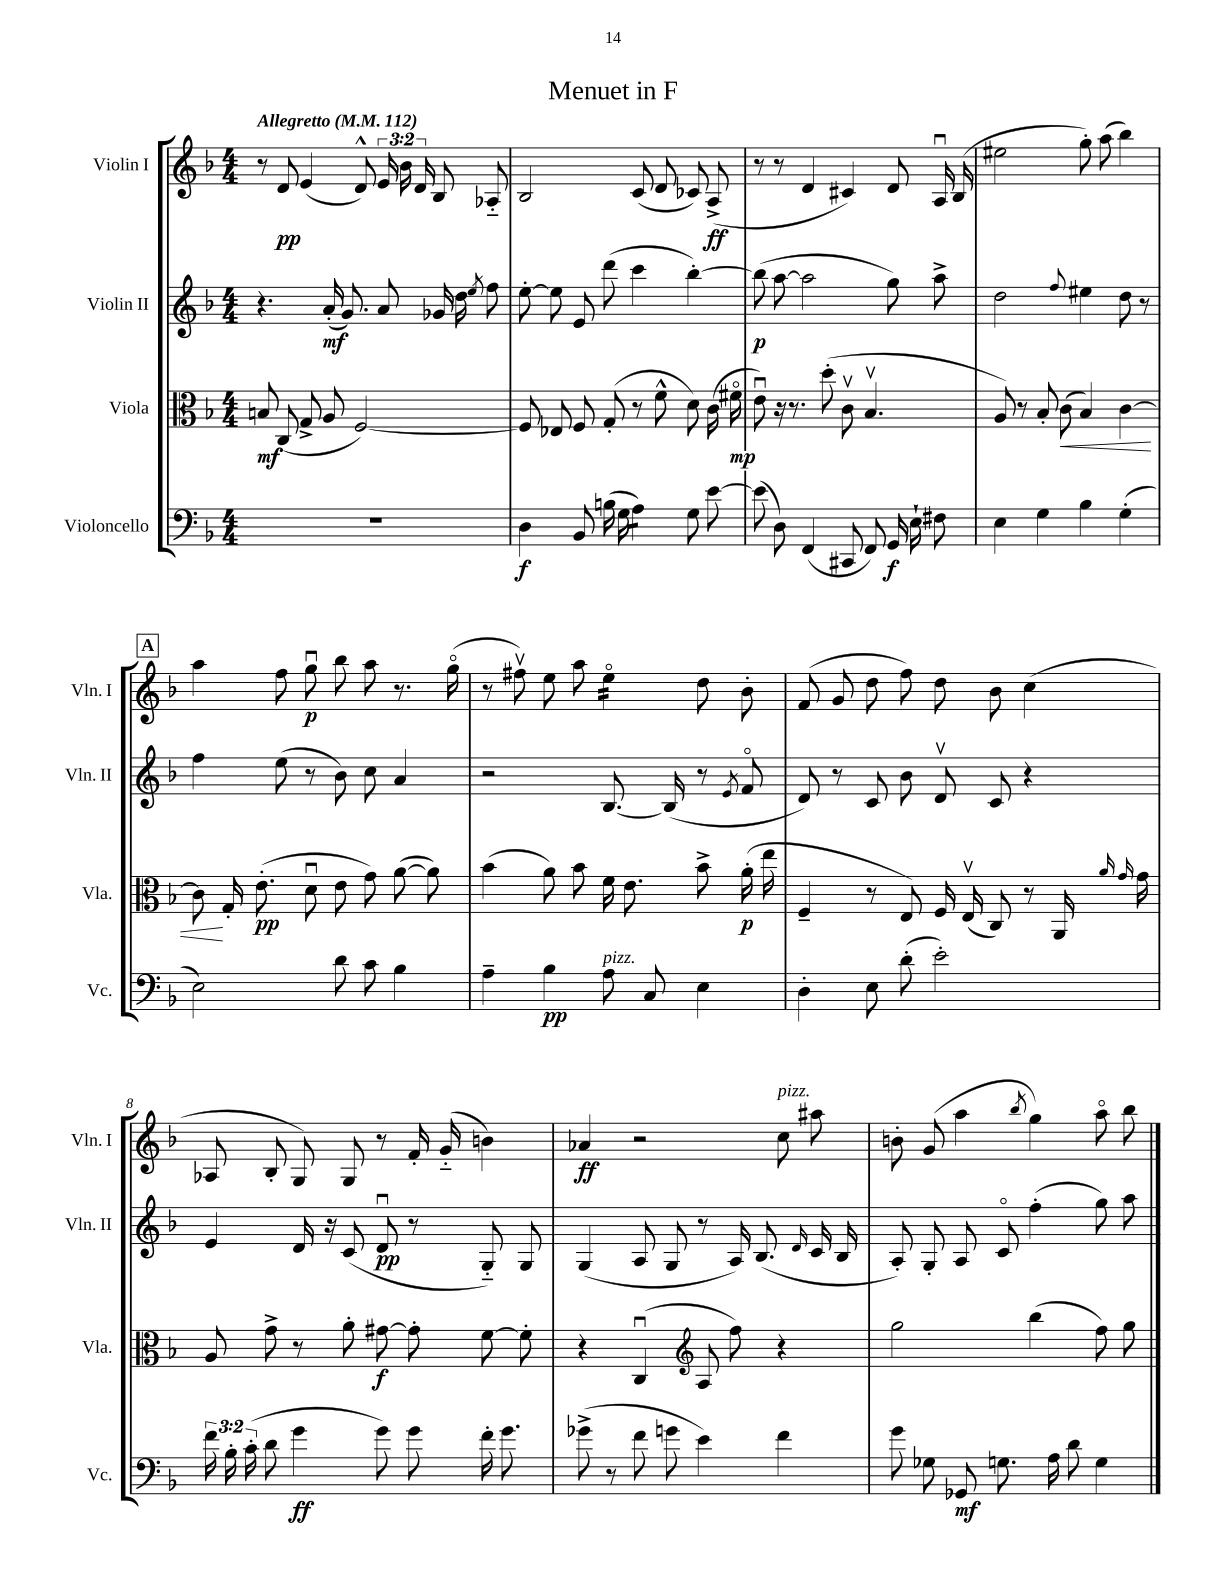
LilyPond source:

\header { title = "Menuet in F" }
<<
\new StaffGroup <<
\new Staff = "s0" \with { instrumentName = "Violin I" shortInstrumentName = "Vln. I" } {
    \clef treble \key f \major \numericTimeSignature \time 4/4 \override Staff.TupletNumber.text = #tuplet-number::calc-fraction-text \tempo "Allegretto" 4 = 112
    \autoBeamOff r8 d'8\pp e'4( d'8-^) \tuplet 3/2 { e'16 bes'16 d'16 } bes8 aes8-_ |
    bes2 c'8( d'8 ces'8) a8->\ff( |
    r8 r8 d'4 cis'4) d'8 a16\downbow bes16( |
    eis''2 g''8-.) a''8( bes''4) |
    \mark \markup { \box "A" } a''4 f''8 g''8\downbow\p bes''8 a''8 r8. g''16\flageolet( |
    r8 fis''8\upbow) e''8 a''8 e''4:16\flageolet d''8 bes'8-. |
    f'8( g'8 d''8 f''8) d''8 bes'8 c''4( |
    aes8 bes8-. g8) g8 r8 f'16-. g'16-_( b'4) |
    aes'4\ff r2 c''8^\markup { \italic "pizz." } ais''8 |
    b'8-. g'8( a''4 \acciaccatura { bes''8 } g''4) a''8\flageolet bes''8 \bar "|." |
}
\new Staff = "s1" \with { instrumentName = "Violin II" shortInstrumentName = "Vln. II" } {
    \clef treble \key f \major \numericTimeSignature \time 4/4
    \autoBeamOff r4. a'16-.\mf( g'8.) a'8 ges'16 d''16 \acciaccatura { e''8 } f''8 |
    e''8~-. e''8 e'8 d'''8( c'''4 bes''4~-.) |
    bes''8\p( a''8~ a''2 g''8) a''8-> |
    d''2 \appoggiatura { f''8 } eis''4 d''8 r8 |
    \mark \markup { \box "A" } f''4 e''8( r8 bes'8) c''8 a'4 |
    r2 bes8.~ bes16( r8 \acciaccatura { e'8 } f'8\flageolet |
    d'8) r8 c'8 bes'8 d'8\upbow c'8 r4 |
    e'4 d'16 r16 c'8( d'8\downbow\pp r8 g8-_) g8 |
    g4( a8 g8 r8 a16) bes8.( \grace { d'16 } c'16 bes16 |
    a8-.) g8-. a8 c'8\flageolet f''4-.( g''8) a''8 \bar "|." |
}
\new Staff = "s2" \with { instrumentName = "Viola" shortInstrumentName = "Vla." } {
    \clef alto \key f \major \numericTimeSignature \time 4/4
    \autoBeamOff b8\mf c8( g8-> a8 f2~) |
    f8 ees8 f8 g8-.( r8 f'8-^ d'8) c'16( fis'16\flageolet\mp |
    e'8\downbow) r16 r8. d''8-.( c'8\upbow bes4.\upbow |
    a8) r8 bes8-. c'8\<( bes4) c'4~ |
    \mark \markup { \box "A" } c'8\! g16-. e'8.-.\pp( d'8\downbow e'8 g'8) a'8~( a'8) |
    bes'4( a'8) bes'8 f'16 e'8. bes'8-> a'16-.\p( e''16 |
    f4-- r8 e8) f16 e16\upbow( c8) r8 a,16 \grace { a'16 g'16 } g'16 |
    a8 g'8-> r8 a'8-. gis'8~\f gis'8-. f'8~ f'8-. |
    r4 c4\downbow( \clef treble a8 f''8) r4 |
    g''2 bes''4( f''8) g''8 \bar "|." |
}
\new Staff = "s3" \with { instrumentName = "Violoncello" shortInstrumentName = "Vc." } {
    \clef bass \key f \major \numericTimeSignature \time 4/4 \override Staff.TupletNumber.text = #tuplet-number::calc-fraction-text
    \autoBeamOff r1 |
    d4\f bes,8 b16( g16 a4:8) g8 e'8~ |
    e'8( d8) f,4( cis,8 f,8) g,16\f e16-! fis8 |
    e4 g4 bes4 g4-.( |
    \mark \markup { \box "A" } e2) d'8 c'8 bes4 |
    a4-- bes4\pp a8^\markup { \italic "pizz." } c8 e4 |
    d4-. e8 d'8-.( e'2-.) |
    \tuplet 3/2 { f'16 bes16-. c'16-.( } d'8 g'4\ff g'8) g'8 f'16-. g'8. |
    ges'8->( r8 f'8 g'8 e'4) f'4 |
    g'8 ges8 ges,8\mf g8. a16 d'8 g4 \bar "|." |
}
>>
>>
